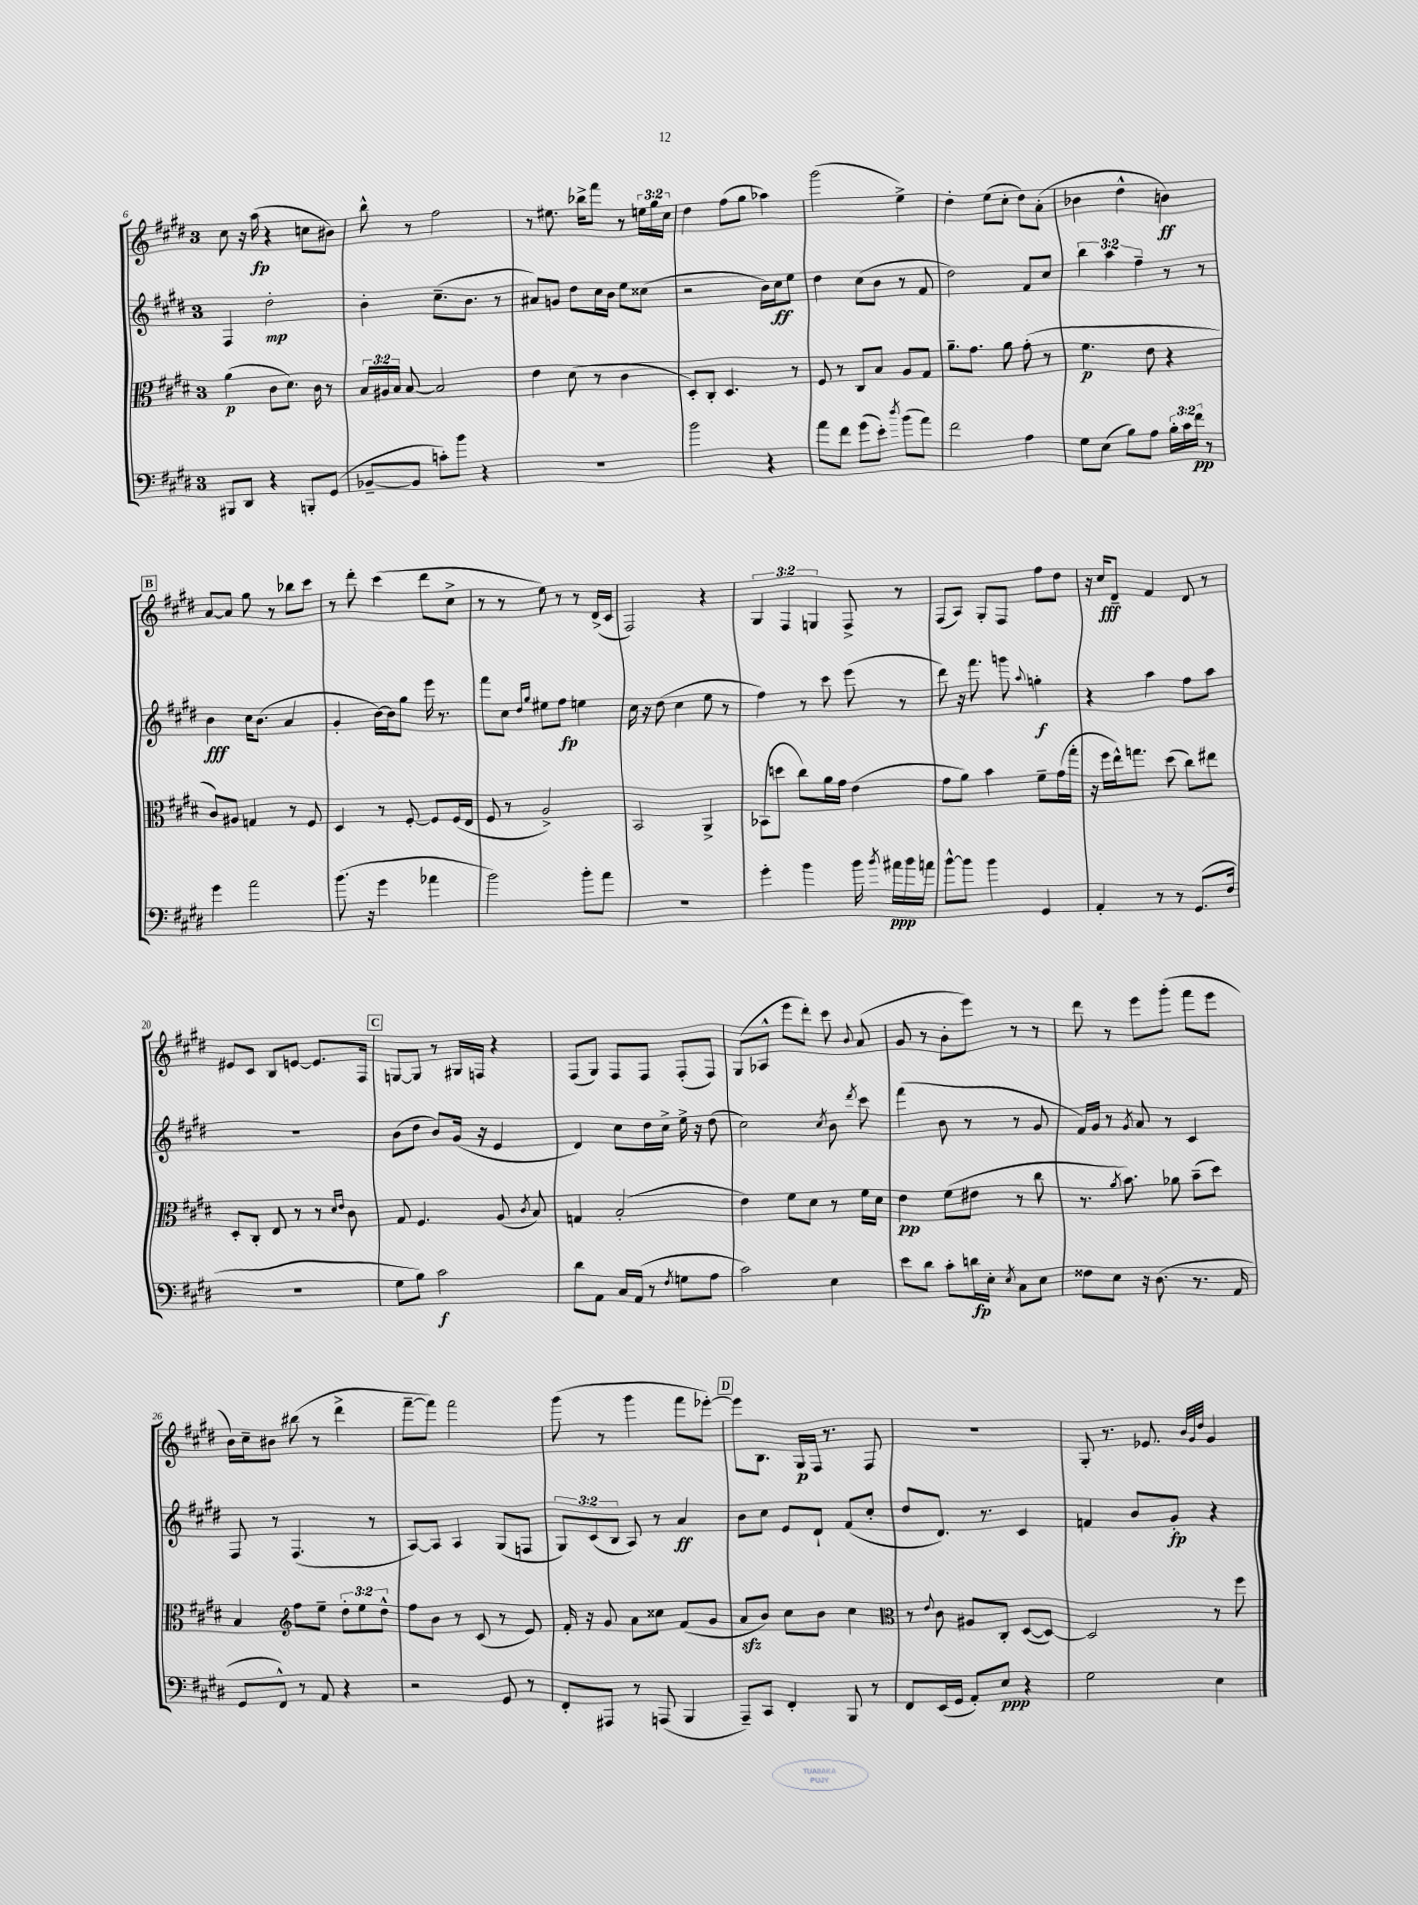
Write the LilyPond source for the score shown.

<<
\new StaffGroup <<
\new Staff = "s0" {
    \clef treble \key e \major \once \override Staff.TimeSignature.style = #'single-digit \time 3/4 \override Staff.TupletNumber.text = #tuplet-number::calc-fraction-text
    \autoBeamOff cis''8 r16 a''16\fp( r4 c''8[ bis'8]) |
    b''8-^ r8 fis''2 |
    r8 eis''8. bes''16[-> fis'''8] r8 \tuplet 3/2 { e''16[ gis''16 cis''16] } |
    dis''4 fis''8[( gis''8] aes''4) |
    gis'''2( e''4->) |
    dis''4-. e''8[( cis''8]-. dis''8[) a'8]-.( |
    bes'4 dis''4-^ b'4\ff) |
    \mark \markup { \box "B" } a'8[~ a'8] gis''8 r8 bes''8[ cis'''8] |
    r8 dis'''8-. cis'''4( dis'''8[ cis''8]-> |
    r8 r8 e''8) r8 r8 dis'16[->( cis'16] |
    fis2) r4 |
    \tuplet 3/2 { gis4 fis4 g4 } fis8-> r8 |
    fis8[( a8]) gis8[-. fis8] fis''8[ dis''8] |
    r16 cis''16[\fff dis'8]-- fis'4 dis'8 r8 |
    eis'8[ cis'8] b8[ e'8]~ e'8.[ fis16] |
    \mark \markup { \box "C" } g8[~ g8] r8 gis16[ f16] r4 |
    fis8[( gis8]) fis8[ fis8] fis8[-.( fis8]) |
    gis8[( aes8]-^ e'''8[ dis'''8]-.) cis'''8 \appoggiatura { b'8 } a'8( |
    gis'8 r8 b'8[-. e'''8]) r8 r8 |
    dis'''8 r8 e'''8[ gis'''8]-.( fis'''8[ e'''8] |
    b'16[) cis''16-- bis'8] bis''8( r8 dis'''4-> |
    fis'''8[~-- fis'''8]) fis'''2 |
    gis'''8( r8 gis'''4 fis'''8[ ees'''8]~-.) |
    \mark \markup { \box "D" } ees'''8[ b8.] gis16[\p fis16] r8. fis8 |
    R2. |
    gis8-. r8. ees'8. \grace { b'32[ gis'32 dis''32] } gis'4 \bar "|." |
}
\new Staff = "s1" {
    \clef treble \key e \major \once \override Staff.TimeSignature.style = #'single-digit \time 3/4 \override Staff.TupletNumber.text = #tuplet-number::calc-fraction-text
    \autoBeamOff fis4 dis''2-.\mp |
    b'4-. cis''8.[--( b'8.] r8 |
    ais'8[) g'8] dis''8[ cis''16 b'16] e''8[ cisis''8]( |
    r2 b'16[) cis''16\ff e''8] |
    dis''4 cis''8[( b'8] r8 fis'8 |
    dis''2) fis'8[ cis''8] |
    \tuplet 3/2 { b''4 a''4 fis''4-- } r8 r8 |
    \mark \markup { \box "B" } b'4\fff cis''16[ b'8.]( a'4 |
    gis'4-. b'16[~) b'16 gis''8] e'''16 r8. |
    fis'''8[ cis''8] \grace { dis''16[ gis''16] } eis''8[ fis''8]\fp e''4 |
    cis''16 r16 dis''8( cis''4 e''8 r8 |
    fis''4) r8 cis'''8 e'''8( r8 |
    dis'''8) r16 fis'''8. g'''8 \appoggiatura { a''8 } g''4-.\f |
    r4 a''4 fis''8[ a''8] |
    R2. |
    \mark \markup { \box "C" } b'8[( dis''8] b'8[) gis'16]( r16 e'4 |
    dis'4) cis''8[ dis''16 cis''16]-> e''16-> r16 dis''8( |
    cis''2) \acciaccatura { cis''8 } b'8 \acciaccatura { dis'''8 } cis'''8 |
    fis'''4( b'8 r8 r8 gis'8 |
    fis'16[) gis'16] r8 \acciaccatura { gis'8 } a'8 r8 cis'4 |
    fis8 r8 fis4.( r8 |
    a8[~) a8] a4 gis8[( f8] |
    \tuplet 3/2 { gis8[) cis'8( b8] } a8) r8 a'4\ff |
    \mark \markup { \box "D" } b'8[ cis''8] e'8[ dis'8]-! fis'8[( cis''8]-. |
    dis''8[ dis'8.]) r8. cis'4 |
    f'4 b'8[ gis'8]-.\fp r4 \bar "|." |
}
\new Staff = "s2" {
    \clef alto \key e \major \once \override Staff.TimeSignature.style = #'single-digit \time 3/4 \override Staff.TupletNumber.text = #tuplet-number::calc-fraction-text
    \autoBeamOff a'4\p( cis'8[ dis'8.]) cis'16 r8 |
    \tuplet 3/2 { b16[ ais16 b16] } b8~ b2 |
    e'4 dis'8( r8 cis'4 |
    dis8[-.) cis8]-. dis4. r8 |
    fis8 r8 cis8[ b8] a8[ gis8] |
    a'8.[-- gis'8.] a'8 gis'8-.( r8 |
    fis'4.\p e'8 r4 |
    \mark \markup { \box "B" } cis'8[) ais8] g4 r8 fis8 |
    dis4 r8 fis8~-. fis8[ fis16( e16] |
    fis8 r8 a2->) |
    b,2 a,4-> |
    bes,8[( d''8] cis''8[) a'16 gis'16] e'4( |
    gis'8[ a'8]) b'4 fis'8[-- gis'16( gis''16]-. |
    r16 fis''16[ e''16-^) g''8.] dis''8( cis''8[) eis''8] |
    dis8[-. cis8]-. e8 r8 r8 \grace { dis'16[ e'16] } cis'8 |
    \mark \markup { \box "C" } gis8 fis4. a8( \acciaccatura { cis'8 } b8) |
    g4 b2-.( |
    e'4) fis'8[ dis'8] r8 fis'16[ dis'16] |
    e'4\pp fis'8[( eis'8] r8 cis''8 |
    r8. \acciaccatura { a'8 } b'8.) aes'8 b'8[--( dis''8]) |
    b4 \clef treble fis''8[ e''8]-- \tuplet 3/2 { dis''8[-. e''8 dis''8]-^ } |
    fis''8[ b'8] r8 cis'8( r8 e'8) |
    fis'16-. r16 gis'8 a'8[ cisis''8] fis'8[( gis'8] |
    \mark \markup { \box "D" } a'8[\sfz b'8]) cis''8[ b'8] cis''4 |
    \clef alto r8 \appoggiatura { e'8 } cis'8 ais8[ cis8]-. dis8[~( dis8]~) |
    dis2 r8 fis''8 \bar "|." |
}
\new Staff = "s3" {
    \clef bass \key e \major \once \override Staff.TimeSignature.style = #'single-digit \time 3/4 \override Staff.TupletNumber.text = #tuplet-number::calc-fraction-text
    \autoBeamOff bis,,8[ dis,8] r4 b,,8[-. gis,8]( |
    bes,8[~-- bes,8] c'8[-.) b'8] r4 |
    R2. |
    b'2 r4 |
    a'8[ fis'8] gis'8[( e'8]-.) \acciaccatura { dis''8 } b'8[( a'8]) |
    fis'2 a4 |
    gis8[ e8]( b8[) a8] \tuplet 3/2 { b16[-. cis'16 fis'16]\pp } r8 |
    \mark \markup { \box "B" } gis'4 a'2 |
    b'8.( r16 gis'4 aes'4 |
    b'2) b'8[-. a'8] |
    R2. |
    gis'4-. b'4 b'16 \acciaccatura { b'8 } ais'16[\ppp b'16 a'16] |
    b'8[~-^ b'8] b'4 gis,4 |
    a,4-. r8 r8 gis,8.[( fis16] |
    R2. |
    \mark \markup { \box "C" } gis8[ b8]) cis'2\f |
    dis'8[ a,8] cis16[ a,16]( r8 \acciaccatura { fis8 } g8[ a8] |
    cis'2) e4 |
    e'8[ dis'8] cis'8[-. d'16\fp e16]-. \acciaccatura { e8 } cis8[ e8] |
    fisis8[ e8] r16 dis8.( r8. a,16 |
    gis,8[ fis,8]-^) r8 a,8 r4 |
    r2 gis,8 r8 |
    fis,8[-. ais,,8] r8 a,,8( b,,4 |
    \mark \markup { \box "D" } a,,8[--) cis,8] fis,4-. b,,8 r8 |
    fis,8[ e,16( gis,16] a,8[-.) e8]\ppp r4 |
    gis2 e4 \bar "|." |
}
>>
>>
\layout { \context { \Score currentBarNumber = #6 } }
